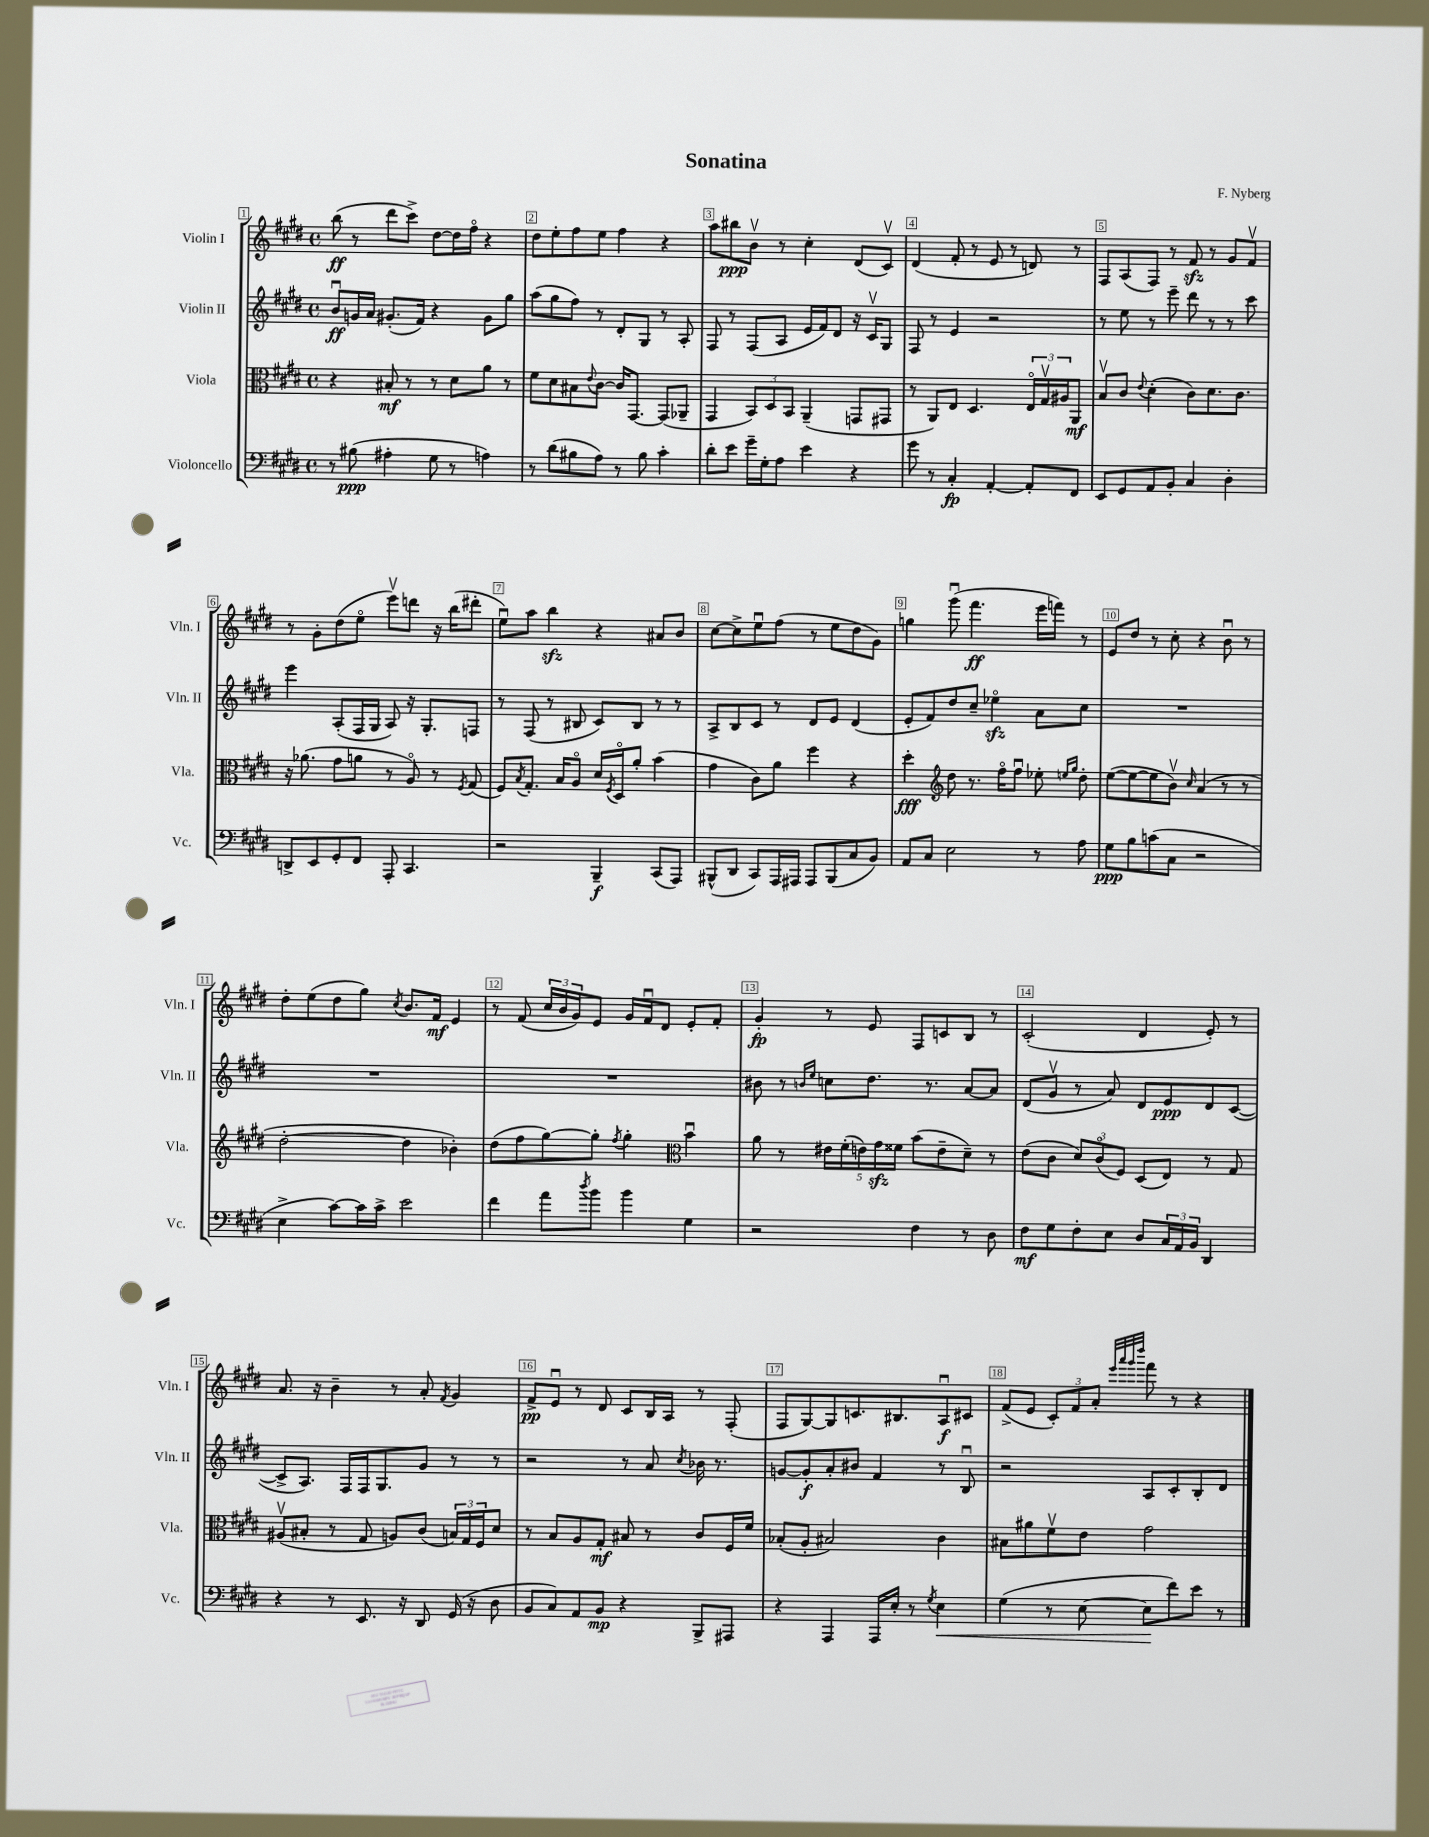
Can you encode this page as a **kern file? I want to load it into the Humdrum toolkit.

**kern	**kern	**kern	**kern
*staff4	*staff3	*staff2	*staff1
*clefF4	*clefC3	*clefG2	*clefG2
*k[f#c#g#d#]	*k[f#c#g#d#]	*k[f#c#g#d#]	*k[f#c#g#d#]
*M4/4	*M4/4	*M4/4	*M4/4
*met(c)	*met(c)	*met(c)	*met(c)
8r	4r	8bu	(8bb
(8B#	.	16g	8r
.	.	16a	.
4A#'	8B#'	(8.g#'	8ddd#
.	8r	.	8ccc#^)
.	.	16f#)	.
8G#	8r	4r	[8dd#
8r	8d#	.	16dd#]
.	.	.	16ff#o
4A)	8a	8g#	4r
.	8r	8gg#	.
=	=	=	=
8r	8f#	(8aa	8dd#
(8d#	8d#	8gg#	8ee'
8B#	8B#	8ff#)	8ff#
.	8qqe	.	.
8A)	[8c#	8r	8ee
8r	16c#]	8d#'	4ff#
.	[8.GG#	.	.
8B#	.	8G#	.
4c#'	(8GG#]	8r	4r
.	8AA-~	8A'	.
=	=	=	=
8d#'	4GG#	8F#	8aa
8e	.	8r	8bb#
16g#~	12BB)	(8F#	8bv
16G#'	.	.	.
.	12D#	.	.
8A	.	8A	8r
.	12BB	.	.
4e	(4AA~	16e	4cc#'
.	.	16f#)	.
.	.	8d#	.
4r	8GG	16r	(8d#
.	.	16c#v	.
.	8GG#	8G#	8c#v)
=	=	=	=
8g#	8r	8F#	(4d#
8r	8AA)	8r	.
4C#'	8E	4e	8f#'
.	4.D#	.	8r
[4AA'	.	2r	8e
.	.	.	8r
8AA']	24Eo	.	8d)
.	24G#v	.	.
.	24A#	.	.
8FF#	8AA	.	8r
=	=	=	=
8EE	8Bv	8r	8F#
8GG#	8c#	8ee	(8A
.	8qqe	.	.
8AA	(4d#'	8r	8F#)
8BB'	.	8eee~	8r
4C#	8c#)	8ddd#	8f#
.	8.d#	8r	8r
4D#'	.	8r	8g#
.	8.c#	.	.
.	.	8ccc#	8f#v
=	=	=	=
8DD^	16r	4eee	8r
.	(8.a-	.	.
8EE	.	.	8g#'
8GG#'	8g#	(8A'	(8dd#
8FF#	8a	16F#	8eeo
.	.	16G#	.
8AAA'	8r	8A)	8eeev)
4.CC#	8Ao)	16r	8ddd
.	.	8.G#'	.
.	8r	.	16r
.	.	.	(16bb
.	8qF#	.	.
.	(8G#	8F	8ddd#'
=	=	=	=
2r	8F#)	8r	8eeu)
.	8qB	.	.
.	8.G#'	(8F#	8aa
.	.	8r	4bb
.	16B	.	.
.	8Ao	8B#	.
4BBB~	16d#	8c#)	4r
.	8qF#	.	.
.	16D#o	.	.
.	8a'	8B#	.
(8CC#	(4b	8r	8a#
8AAA)	.	8r	8b
=	=	=	=
(8BBB#^^	4g#	8A^	[8cc#
8DD#	.	8B	8cc#^]
8CC#)	8c#)	8c#	8eeu
16AAA	8a	8r	(8ff#
16AAA#	.	.	.
8AAA#	4ff#	8d#	8r
(8BBB#	.	8e	8ee
8C#	4r	(4d#	8dd#
8BB)	.	.	8g#)
=	=	=	=
8AA	4dd#'	8e'	4gg
8C#	.	8f#)	.
*	*clefG2	*	*
2E	8dd#	8dd#	(8ggg#u
.	8.r	8cc#~	4.fff#
.	.	4ee-o	.
.	16ff#o	.	.
.	8ff#u	.	.
8r	8ee-'	8a	16eee
.	.	.	16fff)
.	16qqee	.	.
.	16qqgg#	.	.
8A	8dd#'	8cc#	8r
=	=	=	=
8G#	([8ee	1r	8e
8B	8ee_	.	8dd#
(8c	8ee]	.	8r
8C#	8bv)	.	8cc#'
.	16qqcc#	.	.
2r	(4a	.	4r
.	8r	.	8bu
.	8r	.	8r
=	=	=	=
4E^	[2dd#'	1r	8dd#'
.	.	.	(8ee
[8c#)	.	.	8dd#
16c#]	.	.	8gg#)
16c#^	.	.	.
.	.	.	8qcc#
2e	4dd#]	.	8.b
.	.	.	16f#
.	4b-')	.	4e
=	=	=	=
4f#	(8dd#	1r	8r
.	8ff#	.	(8f#
8a	[8gg#)	.	24cc#
.	.	.	24b
.	.	.	24g#)
8qdd#	.	.	.
8b	8gg#']	.	8e
.	8qff#	.	.
4b	4gg#'	.	16g#
.	.	.	16f#u
.	.	.	8d#
*	*clefC3	*	*
4G#	4bu	.	8e'
.	.	.	8f#'
=	=	=	=
2r	8a	8b#	4g#'
.	8r	8r	.
.	.	16qqb	.
.	.	16qqee	.
.	20e#	8cc	8r
.	(20f#'	.	.
.	20e)	.	.
.	.	8.dd#	8e
.	20g#	.	.
.	20f##	.	.
4F#	(8b	.	8F#
.	.	8.r	.
.	8e~	.	8c
8r	8d#~)	[8a	8B
8D#	8r	8a]	8r
=	=	=	=
8F#	(8e	(8d#	(2c#'
8G#	8c#	8g#v	.
8F#'	12d#)	8r	.
.	(12c#o	.	.
8E	.	8a)	.
.	12F#)	.	.
8D#	(8D#	8d#	4d#
24C#	8E)	8e	.
24AA	.	.	.
24BB	.	.	.
4DD#	8r	8d#	8e')
.	8G#	([8c#	8r
=	=	=	=
4r	(8A#v	8c#^]	8.a
.	8B#'	8.A)	.
.	.	.	16r
8r	8r	.	4b~
.	.	16F#	.
8.EE	8G#	16F#	.
.	.	8.G#	.
.	8A)	.	8r
16r	.	.	.
8DD#	(8c#	8g#	8a'
.	.	.	8qf#
(16GG#	24B)	8r	4g#
.	24G#	.	.
16r	.	.	.
.	24F#	.	.
8D#	8d#	8r	.
=	=	=	=
8BB	8r	2r	8f#^
8C#)	8B	.	8eu
8AA	8A	.	8r
8BB	8G#'	.	8d#
4r	8B#	8r	8c#
.	8r	8a	16B
.	.	.	16A
.	.	8qcc#	.
8BBB^	8c#	16b-	8r
.	.	8.r	.
8AAA#	16F#	.	(8F#'
.	16f#	.	.
=	=	=	=
4r	(8B-'	[8g	8F#
.	8A'	8g']	[8G#)
4AAA	2B#)	8a'	8G#]
.	.	8b#	8.c
16AAA	.	4f#	.
16E'	.	.	8.B#
8r	.	.	.
8qG#	.	.	.
4E	4c#	8r	8Au
.	.	8Bu	8c#
=	=	=	=
(4G#	8B#	2r	(8f#^
.	8a#	.	8e
8r	8f#v	.	12c#')
.	.	.	12f#
[8E	8e	.	.
.	.	.	12a'
.	.	.	32qqeee
.	.	.	32qqaaa
.	.	.	32qqggg#
.	.	.	32qqdddd#
8E]	2g#	8A	8fff#
8f#)	.	8c#'	8r
8e	.	8B'	4r
8r	.	8d#	.
==	==	==	==
*-	*-	*-	*-
